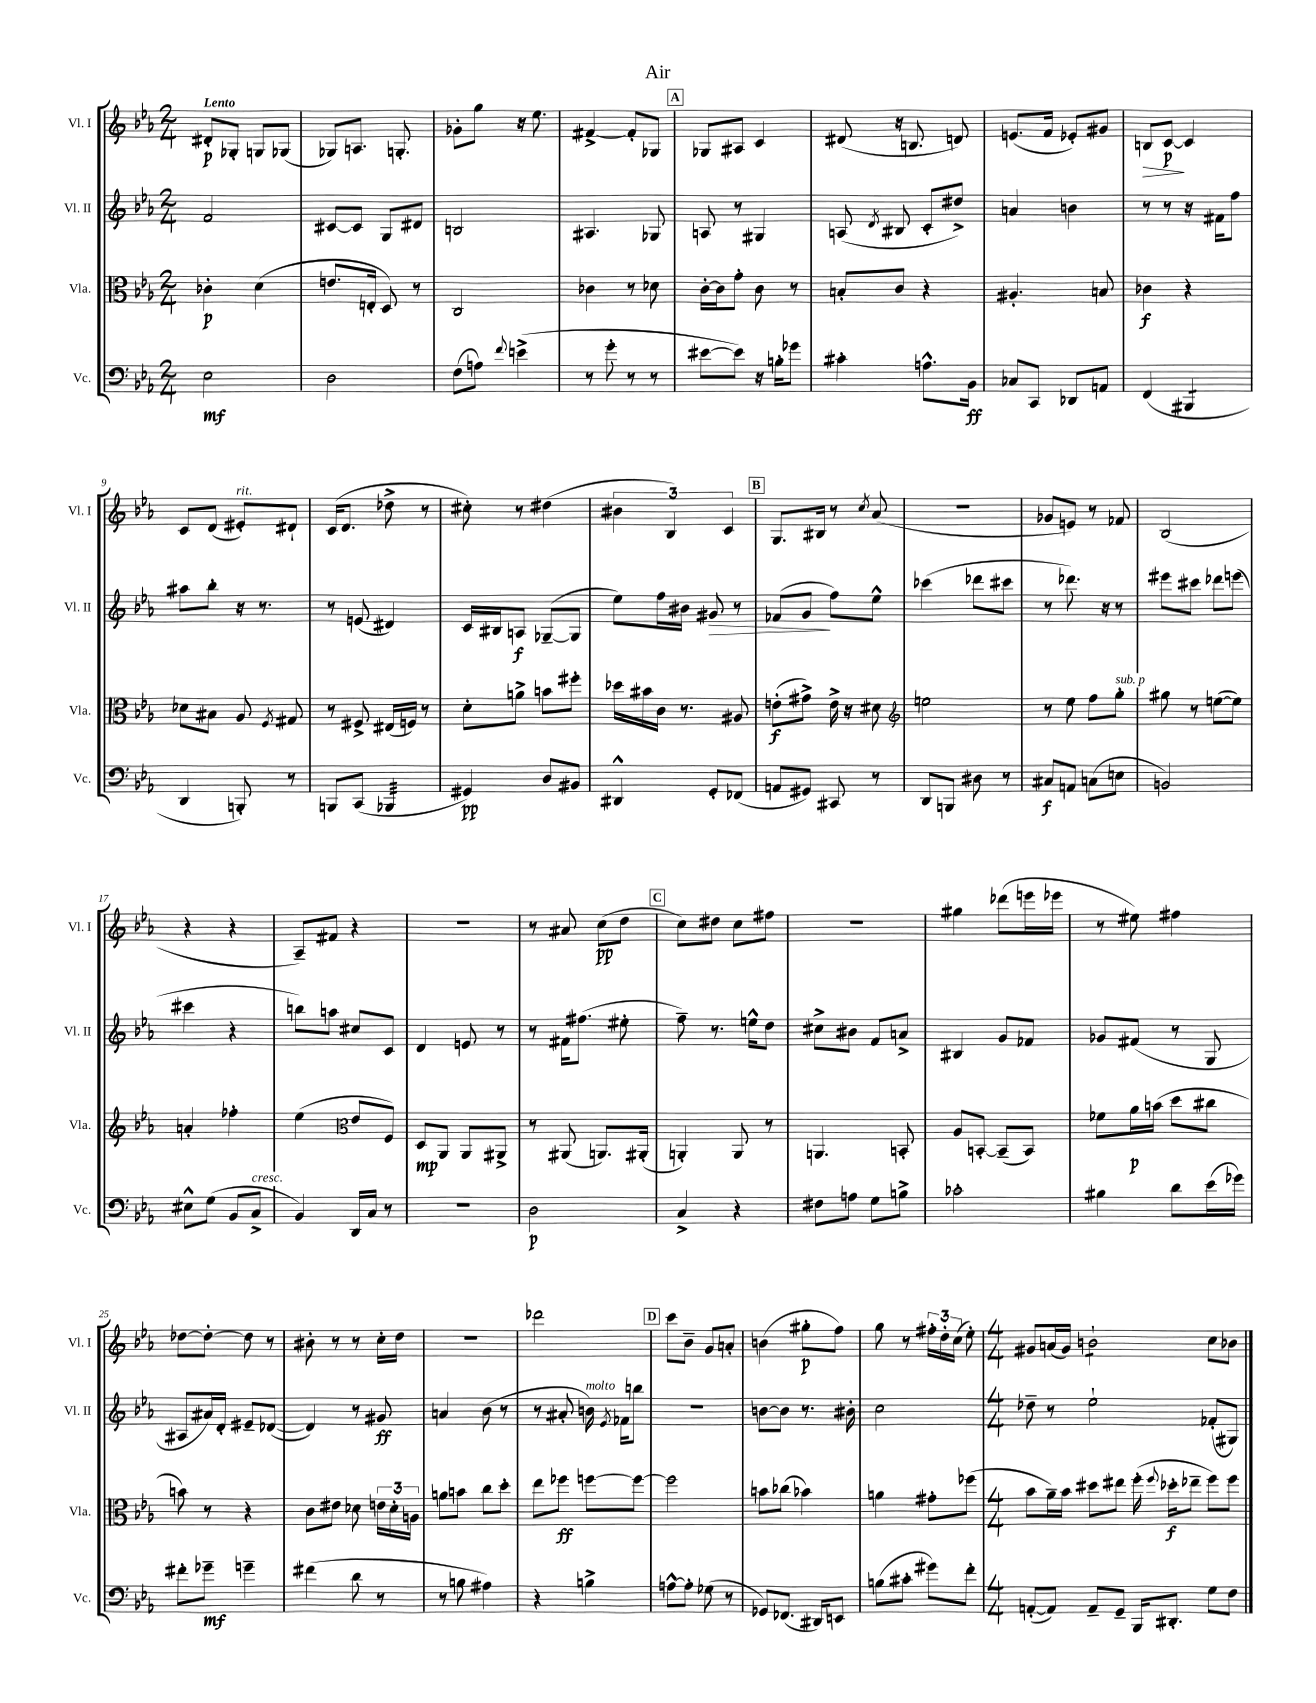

**kern	**kern	**kern	**kern
*staff4	*staff3	*staff2	*staff1
*clefF4	*clefC3	*clefG2	*clefG2
*k[b-e-a-]	*k[b-e-a-]	*k[b-e-a-]	*k[b-e-a-]
*M2/4	*M2/4	*M2/4	*M2/4
2E-	4c-'	2f	8d#'
.	.	.	8G-'
.	(4d	.	8G
.	.	.	(8G-
=	=	=	=
2D	8.e	[8c#	8G-)
.	.	8c#]	8.A
.	16E'	.	.
.	8D)	8G	.
.	.	.	8.G'
.	8r	8d#	.
=	=	=	=
(8F	2C	2B	8g-'
8A)	.	.	8gg
8qqf	.	.	.
(4e^	.	.	16r
.	.	.	8.ee-
=	=	=	=
8r	4c-	4.A#	[4f#^
8g'	.	.	.
8r	8r	.	8f#']
8r	8d-	8G-	8G-
=	=	=	=
[8e#	[16c'	8A	8G-
.	16c]	.	.
8e#])	8g'	8r	8A#
16r	8c	4G#	4c
16B'	.	.	.
8g-	8r	.	.
=	=	=	=
4c#'	8B'	(8A	(8d#
.	.	8qd	.
.	8c	8B#	16r
.	.	.	8.B
8.A^^	4r	8c'	.
.	.	8dd#^)	8d)
16BB-	.	.	.
=	=	=	=
8C-	4.A#'	4a	(8.e
8CC	.	.	.
.	.	.	16f
8DD-	.	4b	8e-')
8AA	8B	.	8g#
=	=	=	=
(4FF	4c-	8r	8B
.	.	8r	[8c
4BBB#	4r	16r	4c]
.	.	16f#	.
.	.	8ff	.
=	=	=	=
4DD	8d-	8aa#	8c
.	8B#	8bb-'	(8d
8BBB')	8A-	16r	8e#')
.	.	8.r	.
.	8qF	.	.
8r	8G#	.	8d#`
=	=	=	=
8BBB	8r	8r	(16c
.	.	.	8.d
(8CC	8F#^	(8e	.
4BBB-	(16E#	4d#)	8dd-^
.	16F)	.	.
.	8r	.	8r
=	=	=	=
4GG#)	8d'	16c	8cc#')
.	.	16B#	.
.	8a^	8A	8r
8D	8b	([8G-~	(4dd#
8BB#	8ff#'	8G-]	.
=	=	=	=
4DD#^^	16dd-	8ee-)	6b#
.	16b#	.	.
.	16c	16ff	.
.	.	.	6B-)
.	8.r	16b#	.
8GG'	.	8g#	.
.	.	.	6c
(8FF-	8A#	8r	.
=	=	=	=
8AA	(8e'	(8f-	8.G
8GG#)	8g#^)	8g	.
.	.	.	16B#
8CC#	16e^	8ff)	8r
.	16r	.	.
.	.	.	8qcc
8r	8d#	8ee-^^	(8a-
=	=	=	=
*	*clefG2	*	*
8DD	2ee	(4ccc-	2r
8BBB	.	.	.
8D#	.	8ddd-	.
8r	.	8ccc#	.
=	=	=	=
8C#	8r	8r	8g-
8AA	8ee-	8.ddd-)	8e)
(8C	8ff	.	8r
.	.	16r	.
8E	8gg'	8r	8f-
=	=	=	=
2BB)	8gg#	8eee#	(2B-
.	8r	8ccc#	.
.	([8ee	8ddd-	.
.	8ee])	(8eee	.
=	=	=	=
8E#^^	4a'	4ccc#	4r
(8G	.	.	.
8BB-	4ff-'	4r	4r
8C^	.	.	.
=	=	=	=
4BB-)	(4ee-	8bb)	8A-~)
.	.	8aa	8f#
*	*clefC3	*	*
16DD	8e-	8cc#	4r
16C	.	.	.
8r	8F)	8c	.
=	=	=	=
2r	8D	4d	2r
.	8AA-	.	.
.	8AA-	8e	.
.	8AA#^	8r	.
=	=	=	=
2D	8r	8r	8r
.	(8AA#	16f#	8a#
.	.	(8.ff#	.
.	8.AA)	.	(8cc
.	.	8ee#'	8dd
.	(16AA#'	.	.
=	=	=	=
4C^	4AA')	8ff~)	8cc)
.	.	8.r	8dd#
4r	8AA	.	8cc
.	.	16ee^^	.
.	8r	8dd	8ff#
=	=	=	=
8F#	4.AA	8cc#^	2r
8A	.	8b#	.
8G	.	8f	.
8B^	8BB'	8a^	.
=	=	=	=
2c-'	8A-	4B#	4gg#
.	[8BB'	.	.
.	(8BB~]	8g	(8ddd-
.	8BB)	8f-	16eee
.	.	.	16eee-
=	=	=	=
4B#	8f-	8g-	8r
.	16a-	(8f#	8ee#)
.	(16b	.	.
8d	8dd	8r	4ff#
(16e-	8cc#	8G	.
16g-)	.	.	.
=	=	=	=
8f#'	8b)	8A#	[8dd-
8g-~	8r	16a#)	8dd-'_
.	.	16d'	.
4g~	4r	8e#~	8dd-]
.	.	([8d-	8r
=	=	=	=
(4f#	8c	4d-])	8b#'
.	8e#	.	8r
8d	8d-	8r	8r
8r	24e	8g#	16cc'
.	24d-'	.	.
.	.	.	16dd
.	24A	.	.
=	=	=	=
8r	8a	4a	2r
8B	8b	.	.
4A#)	8cc	(8b-	.
.	8dd'	8r	.
=	=	=	=
4r	8ee-	8r	2ddd-
.	8ff-	8a#'	.
4B^	[8ff	16b)	.
.	.	8qe-	.
.	.	16f-	.
.	8ff_	8bb	.
=	=	=	=
[8A^^	2ff]	2r	8ccc
8A']	.	.	8b-~
(8G-	.	.	8g
8r	.	.	8a'
=	=	=	=
8GG-)	8b	[8b	(4b
(8.FF-	(8cc-	8b]	.
.	4b-)	8.r	8gg#'
16DD#)	.	.	.
8EE	.	.	8ff)
.	.	16b#'	.
=	=	=	=
(8B	4a	2cc	8gg
8c#'	.	.	8r
8g#)	8g#'	.	24ff#'
.	.	.	24dd'
.	.	.	(24cc
8f'	(8ff-	.	8ee-')
=	=	=	=
*M4/4	*M4/4	*M4/4	*M4/4
([8AA'	8b-	8dd-~	8g#
8AA])	16a-~)	8r	(16a
.	16b-	.	16g#)
8AA~	8dd#	2ee-`	2b`
8GG~	8ee#	.	.
16BBB-	(16ff'	.	.
.	8qqff	.	.
8.DD#'	16dd-'	.	.
.	8ee-~	.	.
8G	8ff)	(8f-'	8cc
8F	8ff	8G#)	8b-
==	==	==	==
*-	*-	*-	*-
